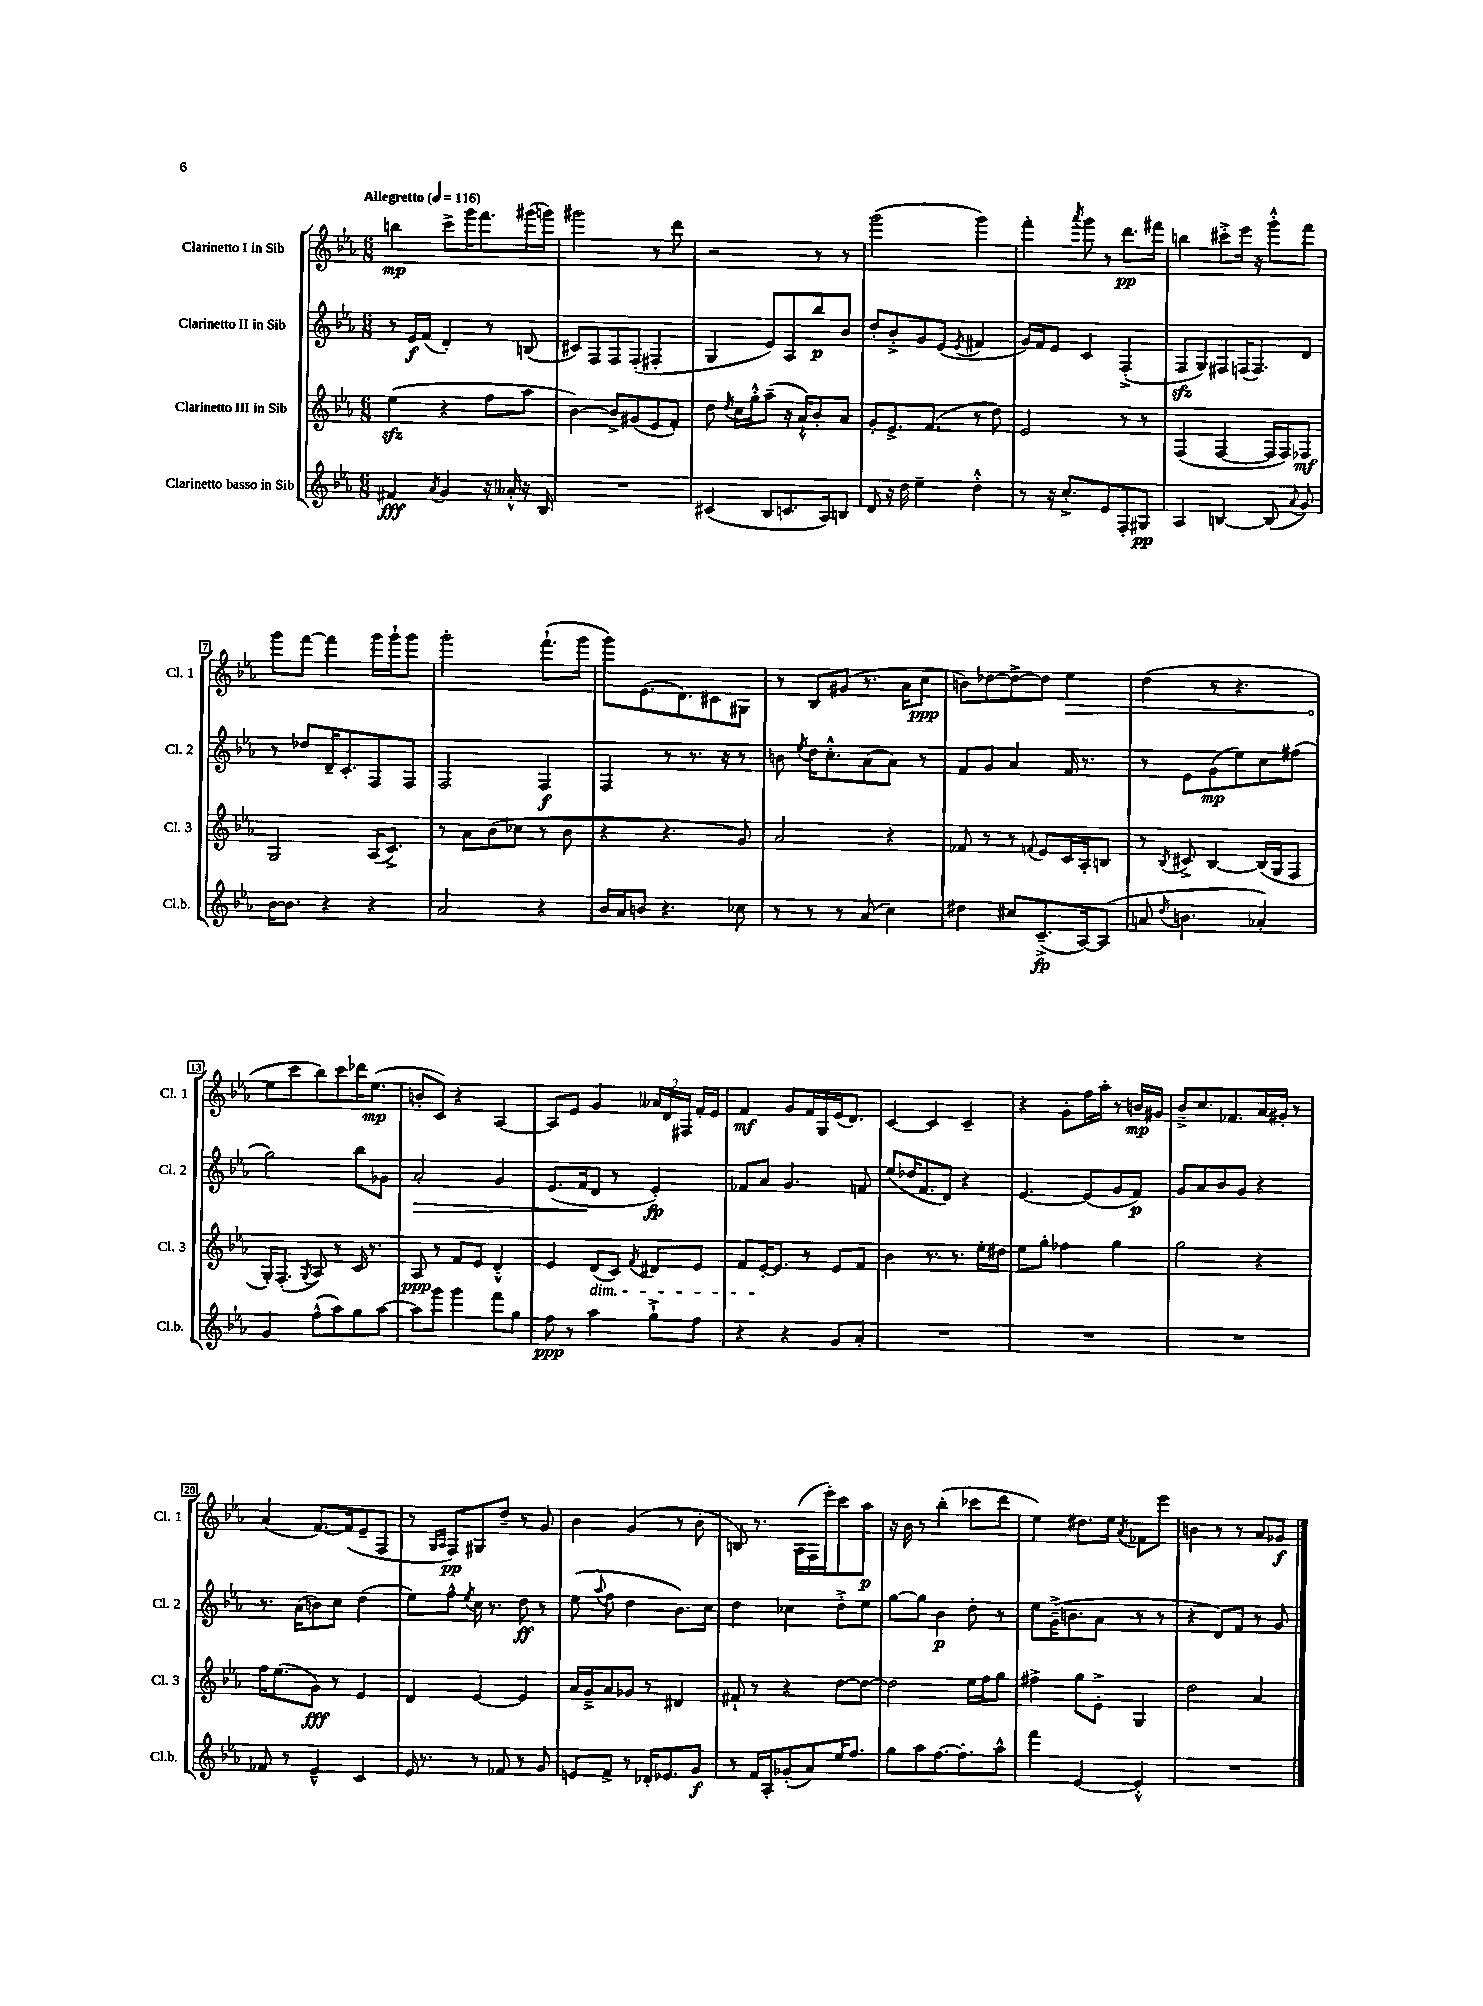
<<
\new StaffGroup <<
\new Staff = "s0" \with { instrumentName = "Clarinetto I in Sib" shortInstrumentName = "Cl. 1" } {
    \clef treble \key ees \major \numericTimeSignature \time 6/8 \tempo "Allegretto" 4 = 116
    \autoBeamOff b''4\mp c'''8[-> g'''16 f'''8. gis'''16( g'''16]) |
    gis'''2 r8 d'''8 |
    r2 r8 r8 |
    g'''2( g'''4) |
    f'''4-. \acciaccatura { aes'''8 } g'''8 r8 d'''8.[\pp fis'''16] |
    b''4 cis'''8[-.-> ees'''16] r16 g'''8[-.-^ f'''8] |
    g'''8[ f'''8]~ f'''4 g'''16[ g'''16-! g'''8] |
    g'''2-. f'''8.[-!( g'''16] |
    g'''8[) ees'8.( d'8.) cis'8 gis8] |
    r8 bes8[ gis'8]( r8. aes'16[ c''8]\ppp |
    b'8[) des''8~ des''8~-> des''8] \once \override Hairpin.circled-tip = ##t ees''4\> |
    d''4( r8 r4. |
    ees''8[\! c'''8 bes''8) c'''8 des'''16 ees''8.]\mp( |
    b'8[-. c'8]) r4 aes4~ |
    aes8[ ees'8] g'4 \tuplet 3/2 { aeses'16[ d'16 fis16] } f'16[-. ees'16] |
    f'4\mf g'8[ f'16 g16 ees'16( d'8.]) |
    c'4~ c'4 c'4-- |
    r4 g'8[-. f''16 aes''16]-. r8 b'16[\mp gis'16] |
    bes'8[---> c''8. fes'8. aes'16 gis'16]-. r8 |
    aes'4( f'8.[~) f'16( ees'8-- f8] |
    r8 \grace { g16[ aes16] } f8[\pp) gis8 d''8]-- r8 g'8 |
    bes'4 g'4( r8 bes'8-. |
    b8) r8. aes16[( f16 ees'''16-.) c'''8 aes''8]\p |
    r16 bes'16 r8 bes''4-.( ces'''8[ d'''8] |
    ees''4) dis''8.[ ees''16] \acciaccatura { aes'8 } fes'8[ ees'''8] |
    b'4 r8 r8 aes'8[ ges'8]\f \bar "|." |
}
\new Staff = "s1" \with { instrumentName = "Clarinetto II in Sib" shortInstrumentName = "Cl. 2" } {
    \clef treble \key ees \major \numericTimeSignature \time 6/8
    \autoBeamOff r8 ees'16[\f f'16]( d'4-.) r8 b8( |
    cis'8[) f8 f8 f8]-.( fis4-. |
    g4 ees'8[) aes8 bes''8\p bes'8] |
    d''8[-. bes'8-.-> g'8 ees'8]( \acciaccatura { ees'8 } fis'4 |
    g'16[) f'16 ees'8] c'4 f4-.->( |
    f8[\sfz g8) fis8 f16( f8.) d'8] |
    r8 des''8[ d'16-- c'8.-. f8 f8] |
    f2 f4\f |
    f4 r8 r8. r16 r8 |
    b'8 \acciaccatura { ees''8 } d''16[ c''8.-.-^ aes'8( aes'8]) r8 |
    f'8[ g'8] aes'4 f'16 r8. |
    r8 ees'8[ g'8\mp( ees''8) c''8 fis''8]( |
    g''2) bes''8[ ges'8] |
    aes'2-.\> g'4 |
    ees'8.[( f'16\! d'8] r8 ees'4-.\fp) |
    fes'8[ aes'8] g'4. f'8 |
    ees''8[( des''16 f'8. d'8]) r4 |
    ees'4.~ ees'8[( g'8 f'8]\p) |
    g'8[ aes'8 bes'8 g'8] r4 |
    r8. aes'16[( b'8) c''8] d''4( |
    ees''8[) f''8]-^ \acciaccatura { ees''8 } c''16 r8. d''8\ff r8 |
    ees''8( \appoggiatura { aes''8 } f''8 d''4 bes'8.[) c''16] |
    d''4 ces''4 d''8[-.-> ees''8] |
    g''8[~ g''8] bes'4\p d''8-. r8 |
    ees''8[ g'16--->( b'8. aes'8] r8 r8 |
    r4 d'8[) f'8] r8 g'8 \bar "|." |
}
\new Staff = "s2" \with { instrumentName = "Clarinetto III in Sib" shortInstrumentName = "Cl. 3" } {
    \clef treble \key ees \major \numericTimeSignature \time 6/8
    \autoBeamOff ees''4\sfz( r4 f''8[ aes''8] |
    bes'4~) bes'8[-> gis'8( ees'8 f'8]-.) |
    d''8 \acciaccatura { d''8 } c''16[ g''16-.-^ aes''8]--( r16 aes'16[-!-^) bes'8-. aes'8] |
    g'8[-. ees'8.-> f'8.]( r8 d''8) |
    ees'2 r8 r8 |
    f4( f4~ f16[ f16) fes8]\mf |
    g2 aes16[( c'8.]->) |
    r8 aes'8[ bes'8( ces''8] r8 bes'8 |
    r4 r4. g'8) |
    aes'2 r4 |
    fes'8 r8 r8 \appoggiatura { f'8 } ees'8[ c'16 aes16-. b8] |
    r8 \acciaccatura { bes8 } cis'8-> bes4~ bes16[( g16 f8] |
    g16[-.) f8.]-.( \acciaccatura { g8 } aes8) r8 c'16 r8. |
    aes8\ppp r8 f'8[ ees'8] d'4-.-^ |
    ees'4 d'8[\dim( c'8]) \acciaccatura { f'8 } dis'8[ ees'8] |
    f'8[ ees'16~-.\! ees'8.] r8 ees'8[ f'8] |
    bes'4 r8. r8. ees''16[-. dis''16] |
    ees''8[ g''8]-. fes''4 g''4 |
    g''2 r4 |
    f''16[ ees''8.( g'8]\fff) r8 ees'4 |
    d'4 ees'4~ ees'4 |
    aes'16[ g'16---> aes'8 ges'8] r8 dis'4 |
    fis'8-! r8 r4 d''8[~ d''8]~ |
    d''2 ees''16[ f''16 g''8] |
    fis''4-> g''8[ ees'8]-.-> g4 |
    d''2 aes'4 \bar "|." |
}
\new Staff = "s3" \with { instrumentName = "Clarinetto basso in Sib" shortInstrumentName = "Cl.b." } {
    \clef treble \key ees \major \numericTimeSignature \time 6/8
    \autoBeamOff fis'4\fff \acciaccatura { aes'8 } g'4 r16 aeses'16-.-^ r16 bes16 |
    R2. |
    cis'4( bes8[ c'8. aes16) b8] |
    d'8 r16 d''16 ees''4-- d''4-.-^ |
    r8 r16 c''8.[-.-> ees'8 f8-. gis8]\pp |
    aes4 b4~ b8( \appoggiatura { aes'8 } g'8) |
    bes'16[~ bes'8.] r4 r4 |
    aes'2 r4 |
    bes'16[ aes'16 b'8] r4. ces''8 |
    r8 r8 r8 aes'8( c''4) |
    dis''4 cis''8[ c'8.--->\fp( aes16~) aes8]( |
    a'8 \acciaccatura { d''8 } b'4. aes'4-.) |
    g'4 f''8[-^( aes''8) g''8 aes''8]~ |
    aes''8[ g'''8] g'''4 f'''8[ g''8] |
    f''8\ppp r8 aes''4 g''8[-!-> f''8] |
    r4 r4 g'8[ aes'8]-. |
    R2. |
    R2. |
    R2. |
    fes'8 r8 ees'4---^ c'4 |
    ees'16 r8. r8 fes'8 r8 g'8 |
    e'8[ f'8]-> r8 des'16[-. ees'8. g'8]\f |
    r8 f'16[ aes16-. ges'8-.( aes'8) ees''16 f''8.] |
    g''8[ aes''8 f''8.~ f''8.-. aes''8]-^ |
    f'''4 ees'4~ ees'4-.-^ |
    R2. \bar "|." |
}
>>
>>
\layout { \context { \Score \override BarNumber.stencil = #(make-stencil-boxer 0.1 0.3 ly:text-interface::print) } }
